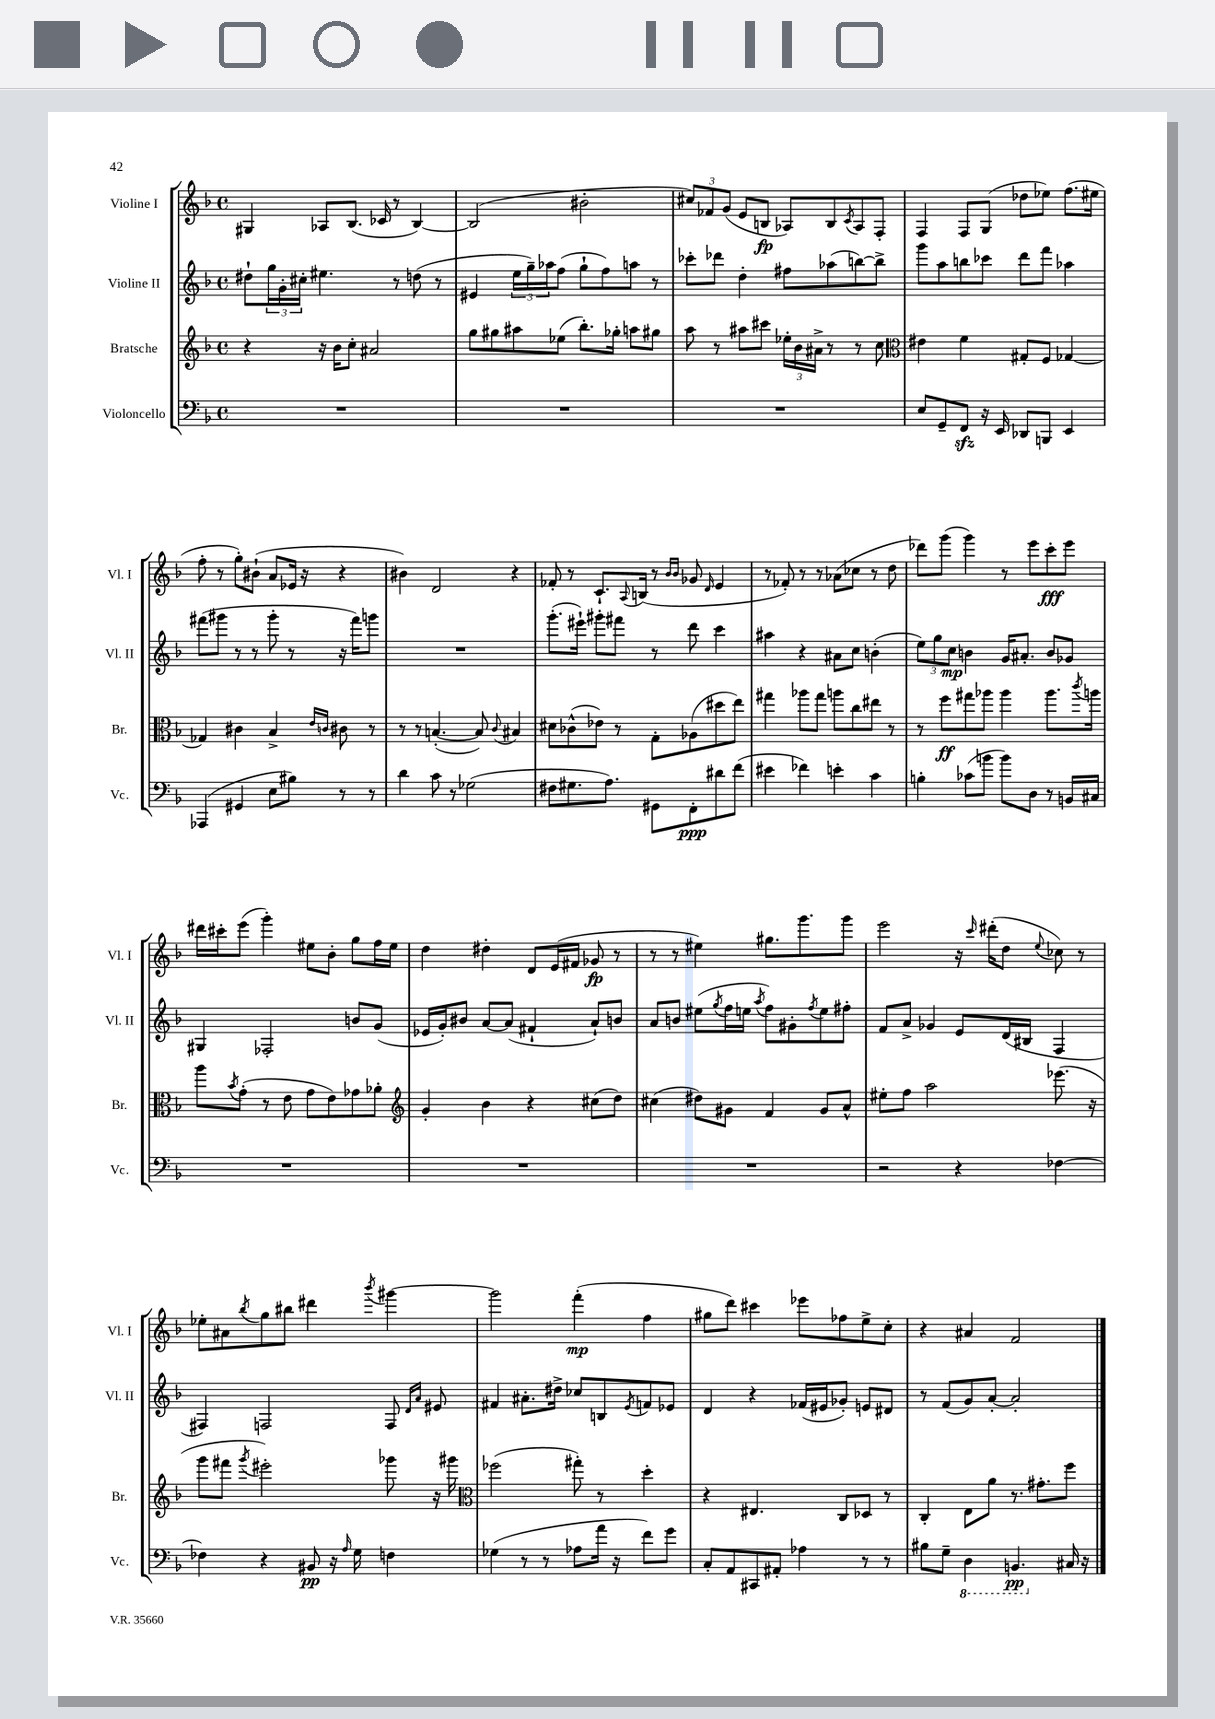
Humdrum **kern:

**kern	**dynam	**kern	**dynam	**kern	**dynam	**kern	**dynam
*part4	*part4	*part3	*part3	*part2	*part2	*part1	*part1
*staff4	*staff4	*staff3	*staff3	*staff2	*staff2	*staff1	*staff1
*I"Violoncello	*	*I"Bratsche	*	*I"Violine II	*	*I"Violine I	*
*I'Vc.	*	*I'Br.	*	*I'Vl. II	*	*I'Vl. I	*
*clefF4	*	*clefG2	*	*clefG2	*	*clefG2	*
*k[b-]	*	*k[b-]	*	*k[b-]	*	*k[b-]	*
*M4/4	*	*M4/4	*	*M4/4	*	*M4/4	*
*met(c)	*	*met(c)	*	*met(c)	*	*met(c)	*
=24	=24	=24	=24	=24	=24	=24	=24
1r	.	4r	.	8dd#X`\L	.	4G#X/	.
.	.	.	.	24gg\L	.	.	.
.	.	.	.	24g'\	.	.	.
.	.	.	.	24cc#X'\JJ	.	.	.
.	.	16r	.	4.ee#X\	.	8A-X/L	.
.	.	16b-\KL	.	.	.	.	.
.	.	8cc'\J	.	.	.	(8.B-/J	.
.	.	2a#X/	.	.	.	.	.
.	.	.	.	.	.	16c-X/	.
.	.	.	.	8r	.	8r	.
.	.	.	.	(8ddn\	.	[4B-/)	.
.	.	.	.	8r	.	.	.
=25	=25	=25	=25	=25	=25	=25	=25
1r	.	8gg\L	.	4e#X/	.	(2B-/]	.
.	.	8gg#X\	.	.	.	.	.
.	.	8aa#X\	.	24ee\LL	.	.	.
.	.	.	.	24gg~\)	.	.	.
.	.	.	.	24aa-X\J	.	.	.
.	.	(8ee-X\J	.	(8ff\J	.	.	.
.	.	8.bb-'\L)	.	8gg`\L	.	2b#X'\	.
.	.	.	.	8ff\)	.	.	.
.	.	16gg-X'\Jk	.	.	.	.	.
.	.	8aan\L	.	8aan\J	.	.	.
.	.	8gg#X\J	.	8r	.	.	.
=26	=26	=26	=26	=26	=26	=26	=26
1r	.	8aa\	.	8ccc-X'\L	.	12cc#X/L)	.
.	.	.	.	.	.	12f-X/	.
.	.	8r	.	8ddd-X\J	.	.	.
.	.	.	.	.	.	(12g/J	.
.	.	8aa#X\L	.	4dd'\	.	8e/L	.
.	.	8ccc#X\J	.	.	.	8Bn/J	fp
.	.	24ee-X'\LL	.	8ff#X\L	.	8A-X/L)	.
.	.	24b-\	.	.	.	.	.
.	.	24a#X^\JJ	.	.	.	.	.
.	.	8r	.	(8aa-X\	.	8B/	.
.	.	.	.	.	.	8qc/	.
.	.	8r	.	[8bbn\)	.	8A-/	.
.	.	8cc\	.	8bb^\J]	.	8F'/J	.
=27	=27	=27	=27	=27	=27	=27	=27
*	*	*clefC3	*	*	*	*	*
8E/L	.	4e#X\	.	8ggg\L	.	4F/	.
8GG~/	.	.	.	8aa\	.	.	.
8FFzz/J	.	4f\	.	8bbn\	.	8F/L	.
16r	.	.	.	8ccc-X\J	.	(8G/J	.
16EE/	.	.	.	.	.	.	.
8DD-X/L	.	8G#X'/L	.	8ddd\L	.	8dd-X\L	.
8BBBn/J	.	8F/J	.	8fff\J	.	8ee-X\J)	.
4EE/	.	[4G-X/	.	4aa-X\	.	(8.ff\L	.
.	.	.	.	.	.	16ee#X\Jk	.
!!LO:LB:g=z
=28	=28	=28	=28	=28	=28	=28	=28
(4AAA-X/	.	4G-X/]	.	(8fff#X\L	.	8ff'\	.
.	.	.	.	8ggg#X\J	.	8r	.
4GG#X/	.	4c#X\	.	8r	.	8gg'\L)	.
.	.	.	.	8r	.	(8b#X`\J	.
8E\L	.	4B-^/	.	8ggg#'\	.	8a/L	.
8B#X\J)	.	.	.	8r	.	16e-X/Jk	.
.	.	.	.	.	.	16r	.
.	.	16qqe/LL	.	.	.	.	.
.	.	16qqcn/JJ	.	.	.	.	.
8r	.	8c#X\	.	16r	.	4r	.
.	.	.	.	16fff#\KL)	.	.	.
8r	.	8r	.	8gggn\J	.	.	.
=29	=29	=29	=29	=29	=29	=29	=29
4d\	.	8r	.	1r	.	4b#X\)	.
.	.	8r	.	.	.	.	.
8c\	.	([4.Bn'/	.	.	.	2d/	.
8r	.	.	.	.	.	.	.
(2G-X\	.	.	.	.	.	.	.
.	.	8B/])	.	.	.	.	.
.	.	8qqc/	.	.	.	.	.
.	.	4B#X/	.	.	.	4r	.
=30	=30	=30	=30	=30	=30	=30	=30
8F#X\L	.	8d#X\L	.	(8.ggg'\L	.	8f-X'/	.
8.G#X\	.	(8c-X^^\	.	.	.	8r	.
.	.	.	.	16eee#X`\Jk)	.	.	.
.	.	8e-X\J)	.	8ggg#X'\L	.	8.c`/L	.
8.A\J)	.	.	.	.	.	.	.
.	.	8r	.	8fff#X\J	.	.	.
.	.	.	.	.	.	8qqA/	.
.	.	.	.	.	.	(16Bn/Jk	.
8GG#X\L	.	8G'\L	.	8r	.	8r	.
.	.	.	.	.	.	16qqb-/LL	.
.	.	.	.	.	.	16qqb-/JJ	.
8FF'\	ppp	(8A-X\	.	8ddd\	.	8g-X/	.
.	.	.	.	.	.	16qqd/	.
8d#X\	.	8dd#X\	.	4ccc\	.	4e/	.
(8f\J	.	8ee\J)	.	.	.	.	.
=31	=31	=31	=31	=31	=31	=31	=31
4e#X\	.	4gg#X\	.	4aa#X\	.	8r	.
.	.	.	.	.	.	8f-X'/)	.
4f-X\)	.	8aa-X\L	.	4r	.	8r	.
.	.	8gg#\J	.	.	.	8r	.
4en'\	.	8aan\L	.	8a#X\L	.	(8a-X\L	.
.	.	8cc\	.	8cc\J	.	8cc-X\J	.
4c\	.	8ee#X\J	.	(4bn'\	.	8r	.
.	.	8r	.	.	.	8dd\	.
=32	=32	=32	=32	=32	=32	=32	=32
4Bn'\	.	8r	.	12ee\L)	.	8ddd-X\L)	.
.	.	.	.	12gg\	.	.	.
.	.	8ff\L	ff	.	.	(8ggg\J	.
.	.	.	.	12cc\J	mp	.	.
(8c-X\L	.	8gg#X\	.	4bn\	.	4ggg\)	.
8bn\J	.	8aa-X\J	.	.	.	.	.
8b\L)	.	4aa-\	.	16g/KL	.	8r	.
.	.	.	.	8.a#X'/J	.	.	.
8D\J	.	.	.	.	.	8eee\L	.
8r	.	8.aa-\L	.	8b/L	.	8ccc'\	fff
16BBn/LL	.	.	.	8g-X/J	.	8eee\J	.
.	.	8qccc/	.	.	.	.	.
16C#X/JJ	.	16aan\Jk	.	.	.	.	.
!!LO:LB:g=z
=33	=33	=33	=33	=33	=33	=33	=33
1r	.	8aa\L	.	4G#X/	.	16ddd#X\LL	.
.	.	.	.	.	.	16ccc#X'\J	.
.	.	8qb-/	.	.	.	.	.
.	.	(8g'\J	.	.	.	(8eee\J	.
.	.	8r	.	2F-X'/	.	4ggg'\)	.
.	.	8e\	.	.	.	.	.
.	.	8g\L	.	.	.	8ee#X\L	.
.	.	8e\)	.	.	.	8b-'\J	.
.	.	8g-X\	.	8bn/L	.	8gg\L	.
.	.	8a-X'\J	.	(8g/J	.	16ff\L	.
.	.	.	.	.	.	16ee#\JJ	.
=34	=34	=34	=34	=34	=34	=34	=34
*	*	*clefG2	*	*	*	*	*
1r	.	4g'/	.	16e-X/LL	.	4dd\	.
.	.	.	.	16g'/J)	.	.	.
.	.	.	.	8b#X/J	.	.	.
.	.	4b-\	.	[8a/L	.	4dd#X'\	.
.	.	.	.	(8a/J]	.	.	.
.	.	4r	.	4f#X`/	.	8d/L	.
.	.	.	.	.	.	(16e/L	.
.	.	.	.	.	.	16f#X/JJ	.
.	.	(8cc#X\L	.	8a`/L)	.	8g-X/	fp
.	.	8dd\J)	.	8bn/J	.	8r	.
=35	=35	=35	=35	=35	=35	=35	=35
1r	.	(4cc#X\	.	8a/L	.	8r	.
.	.	.	.	8bn/J	.	8r	.
.	.	8dd#X\L)	.	(8ee#X\L	.	4ee#X\)	.
.	.	.	.	8qgg/	.	.	.
.	.	8g#X\J	.	16ff\L	.	.	.
.	.	.	.	16een\JJ	.	.	.
.	.	.	.	8qaa/	.	.	.
.	.	4f/	.	8ff\L)	.	8.gg#X\L	.
.	.	.	.	8g#X'\	.	.	.
.	.	.	.	.	.	8.ggg\	.
.	.	.	.	8qff/	.	.	.
.	.	8g#/L	.	8ee\	.	.	.
.	.	8a^^/J	.	8ff#X'\J	.	8ggg\J	.
=36	=36	=36	=36	=36	=36	=36	=36
2r	.	8ee#X'\L	.	8f/L	.	2eee\	.
.	.	8ff\J	.	8a^/J	.	.	.
.	.	2aa\	.	4g-X/	.	.	.
4r	.	.	.	8e/L	.	16r	.
.	.	.	.	.	.	16qqccc/	.
.	.	.	.	.	.	(16ddd#X'\KL	.
.	.	.	.	(16d/L	.	8dd\J	.
.	.	.	.	16B#X/JJ	.	.	.
.	.	.	.	.	.	8qqee/	.
[4F-X\	.	(8.eee-X\	.	4F/	.	8cc-X\)	.
.	.	.	.	.	.	8r	.
.	.	16r	.	.	.	.	.
!!LO:LB:g=z
=37	=37	=37	=37	=37	=37	=37	=37
4F-X\]	.	8ggg\L	.	4F#X/)	.	8ee-X'\L	.
.	.	8fff#X\J	.	.	.	8a#X\	.
.	.	8qggg/	.	.	.	8qbb-/	.
4r	.	2eee#X'\)	.	2Fn/	.	8gg\	.
.	.	.	.	.	.	8bb#X\J	.
8BB#X/	pp	.	.	.	.	4ddd#X\	.
16r	.	.	.	.	.	.	.
16qqA/	.	.	.	.	.	.	.
16G\	.	.	.	.	.	.	.
.	.	.	.	.	.	8qbbb-/	.
4Fn\	.	8ggg-X\	.	8F/	.	[4ggg#X\	.
.	.	.	.	16qqd/LL	.	.	.
.	.	.	.	16qqa/JJ	.	.	.
.	.	16r	.	8e#X/	.	.	.
.	.	16ggg#X\	.	.	.	.	.
=38	=38	=38	=38	=38	=38	=38	=38
*	*	*clefC3	*	*	*	*	*
(4G-X\	.	(2ff-X\	.	4f#X/	.	2ggg#\]	.
8r	.	.	.	8.a#X'\L	.	.	.
8r	.	.	.	.	.	.	.
.	.	.	.	16dd#X^\Jk	.	.	.
8A-X\L	.	8gg#X'\)	.	8cc-X/L	.	(4fff'\	mp
16a\Jk	.	8r	.	8Bn/	.	.	.
16r	.	.	.	.	.	.	.
.	.	.	.	8qe/	.	.	.
8f\L)	.	4dd'\	.	8fn/	.	4ff\	.
8g\J	.	.	.	8e-X/J	.	.	.
=39	=39	=39	=39	=39	=39	=39	=39
8C'/L	.	4r	.	4d/	.	8gg#X\L	.
8AA/	.	.	.	.	.	8ddd\J)	.
8CC#X/	.	4.E#X/	.	4r	.	4ccc#X\	.
8AA#X'/J	.	.	.	.	.	.	.
4A-X\	.	.	.	(16f-X/LL	.	8eee-X\L	.
.	.	.	.	16e#X/J	.	.	.
.	.	8C/L	.	8g-X'/J)	.	8ff-X\	.
8r	.	8D-X/J	.	8en/L	.	8ee^\	.
8r	.	8r	.	8d#X/J	.	8cc'\J	.
=40	=40	=40	=40	=40	=40	=40	=40
8B#X\L	.	4C'/	.	8r	.	4r	.
8G~\J	.	.	.	(8f/L	.	.	.
*8ba	*	*	*	*	*	*	*
4DD\	.	8E\L	.	8g/)	.	4a#X/	.
.	.	8a\J	.	[8a'/J	.	.	.
4.BBBn/	pp	8.r	.	2a'/]	.	2f/	.
.	.	8.g#X'\L	.	.	.	.	.
*X8ba	*	*	*	*	*	*	*
16C#X/	.	8ff\J	.	.	.	.	.
16r	.	.	.	.	.	.	.
==	==	==	==	==	==	==	==
*-	*-	*-	*-	*-	*-	*-	*-
